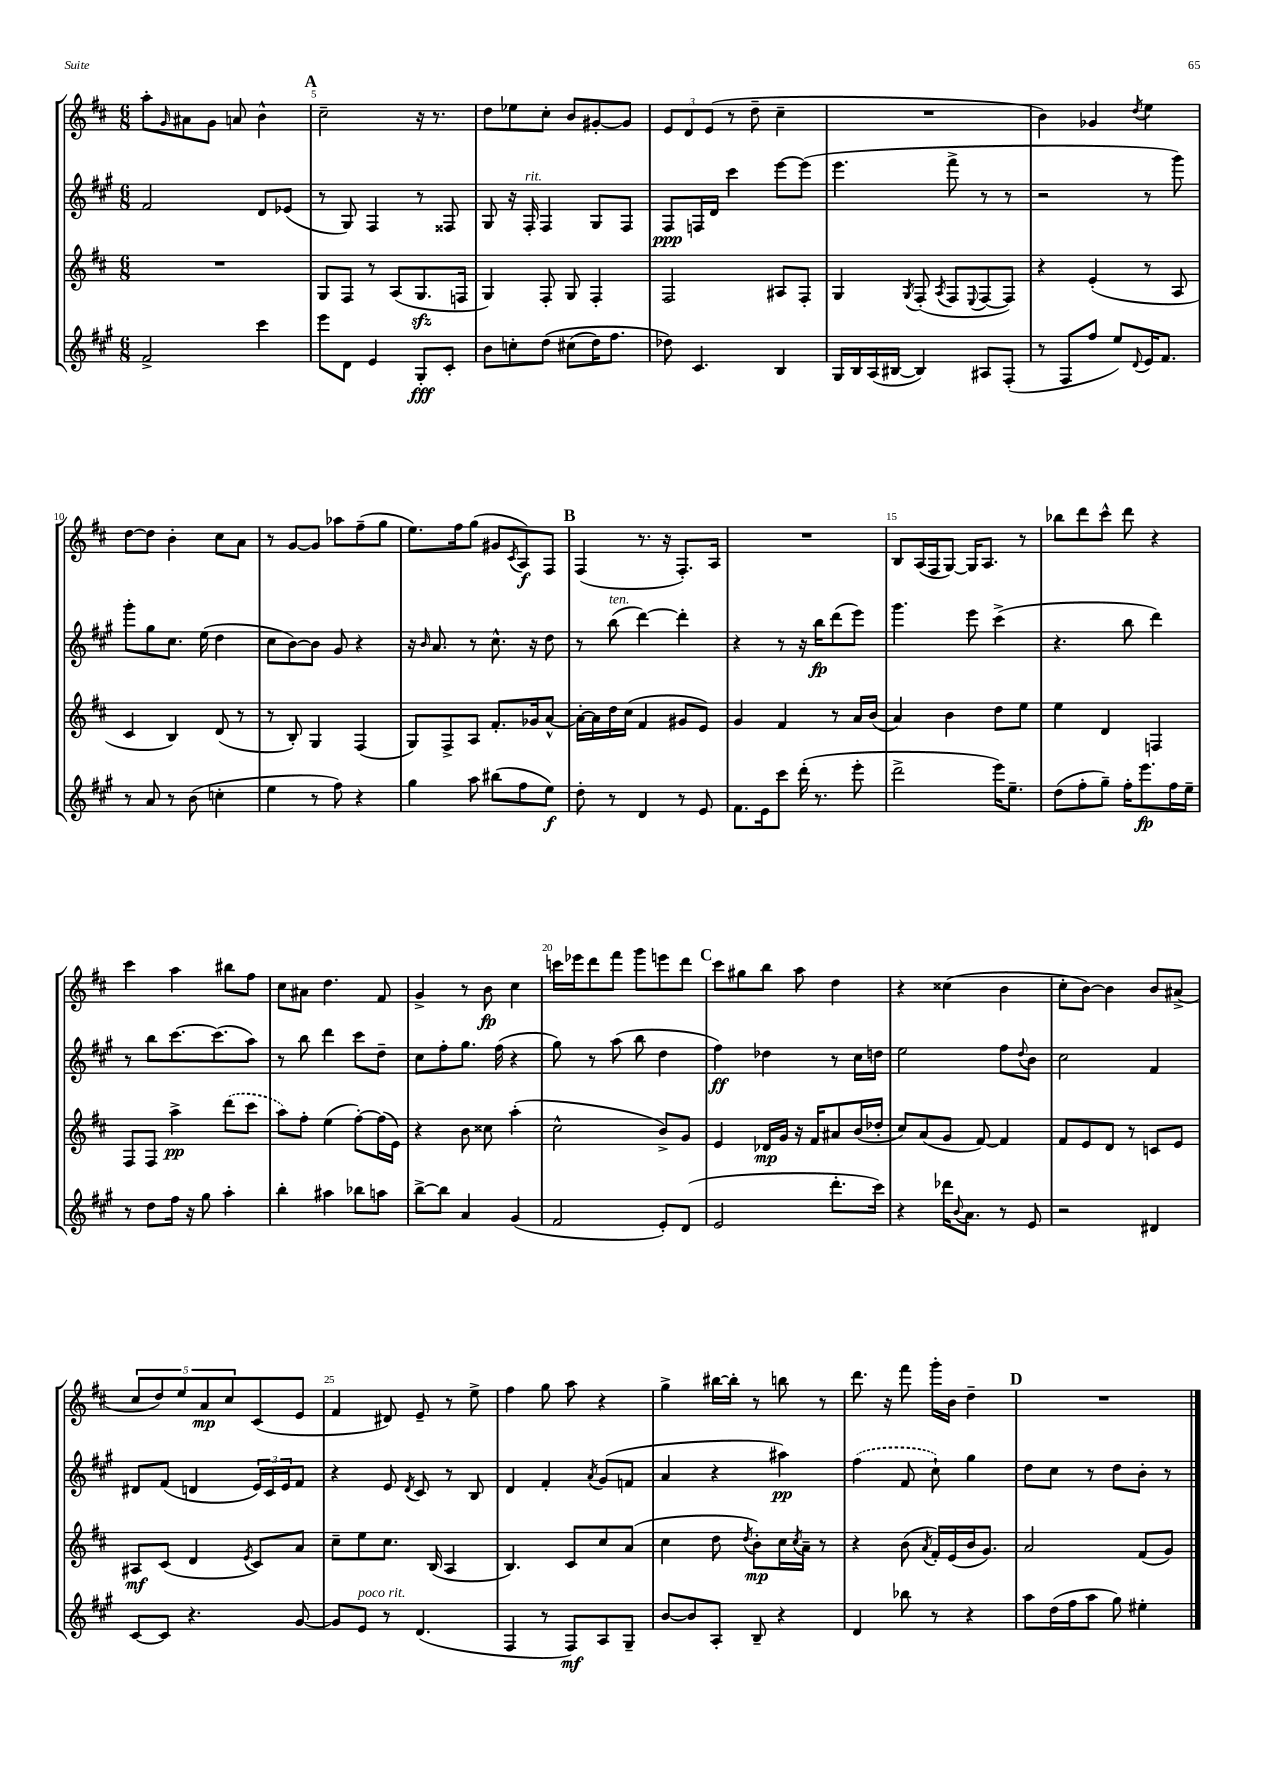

**kern	**dynam	**kern	**dynam	**kern	**dynam	**kern	**dynam
*part4	*part4	*part3	*part3	*part2	*part2	*part1	*part1
*staff4	*staff4	*staff3	*staff3	*staff2	*staff2	*staff1	*staff1
*clefG2	*	*clefG2	*	*clefG2	*	*clefG2	*
*k[f#c#g#]	*	*k[f#c#]	*	*k[f#c#g#]	*	*k[f#c#]	*
*M6/8	*	*M6/8	*	*M6/8	*	*M6/8	*
=4	=4	=4	=4	=4	=4	=4	=4
2f#^/	.	2.r	.	2f#/	.	8aa'\L	.
.	.	.	.	.	.	16qqg/	.
.	.	.	.	.	.	8a#X\	.
.	.	.	.	.	.	8g\J	.
.	.	.	.	.	.	8an/	.
4ccc#\	.	.	.	8d/L	.	4b^^\	.
.	.	.	.	(8e-X/J	.	.	.
!!LO:REH:place=s1:t=A
=5	=5	=5	=5	=5	=5	=5	=5
8eee\L	.	8G/L	.	8r	.	2cc#~\	.
8d\J	.	8F#/J	.	8G#/)	.	.	.
4e/	.	8r	.	4F#/	.	.	.
.	.	(8A/L	.	.	.	.	.
8G#'/L	fff	8.Gzz/	.	8r	.	16r	.
.	.	.	.	.	.	8.r	.
8c#'/J	.	.	.	8F##X/	.	.	.
.	.	16Fn/Jk	.	.	.	.	.
=6	=6	=6	=6	=6	=6	=6	=6
8b\L	.	4G/)	.	8G#/	.	8dd\L	.
8ccn'\	.	.	.	16r	.	8ee-X\	.
!	!	!	!	!LO:TX:a:i:t=rit.	!	!	!
.	.	.	.	16F#'/	.	.	.
(8dd\J	.	8F#'/	.	4F#/	.	8cc#'\J	.
(8cc#X\L	.	8G/	.	.	.	8b/L	.
16dd\K)	.	4F#'/	.	8G#/L	.	[8g#X'/	.
8.ff#\J	.	.	.	.	.	.	.
.	.	.	.	8F#/J	.	8g#/J]	.
=7	=7	=7	=7	=7	=7	=7	=7
8dd-X\)	.	2F#/	.	8F#/L	ppp	12e/L	.
.	.	.	.	.	.	12d/	.
4.c#/	.	.	.	16Fn/L	.	.	.
.	.	.	.	.	.	(12e/J	.
.	.	.	.	16d/JJ	.	.	.
.	.	.	.	4ccc#\	.	8r	.
.	.	.	.	.	.	8dd~\	.
4B/	.	8A#X/L	.	[8eee\L	.	4cc#~\	.
.	.	8F#'/J	.	(8eee\J]	.	.	.
=8	=8	=8	=8	=8	=8	=8	=8
16G#/LL	.	4G/	.	4.eee\	.	2.r	.
16B/	.	.	.	.	.	.	.
(16A/	.	.	.	.	.	.	.
[16B#X/JJ	.	.	.	.	.	.	.
.	.	8qG/	.	.	.	.	.
4B#/])	.	(8F#'/	.	.	.	.	.
.	.	8qA/	.	.	.	.	.
.	.	8F#/L	.	8fff#^\	.	.	.
.	.	8qqE/	.	.	.	.	.
8A#X/L	.	[8F#/	.	8r	.	.	.
(8F#'/J	.	8F#/J])	.	8r	.	.	.
=9	=9	=9	=9	=9	=9	=9	=9
8r	.	4r	.	2r	.	4b\)	.
8F#/L	.	.	.	.	.	.	.
8ff#/J	.	(4e'/	.	.	.	4g-X/	.
8ee/L)	.	.	.	.	.	.	.
8qqd/	.	.	.	.	.	8qdd/	.
16e/K	.	8r	.	8r	.	4ee\	.
8.f#/J	.	.	.	.	.	.	.
.	.	8A/	.	8ggg#\)	.	.	.
!!LO:LB:g=z
=10	=10	=10	=10	=10	=10	=10	=10
8r	.	4c#/	.	8ggg#'\L	.	[8dd\L	.
8a/	.	.	.	8gg#\	.	8dd\J]	.
8r	.	4B/)	.	8.cc#\J	.	4b'\	.
(8b\	.	.	.	.	.	.	.
.	.	.	.	(16ee\	.	.	.
4ccn'\	.	(8d/	.	4dd\	.	8cc#\L	.
.	.	8r	.	.	.	8a\J	.
=11	=11	=11	=11	=11	=11	=11	=11
4ee\	.	8r	.	8cc#\L	.	8r	.
.	.	8B'/)	.	[8b\)	.	[8g/L	.
8r	.	4G/	.	8b\J]	.	8g/J]	.
8ff#\)	.	.	.	8g#/	.	8aa-X\L	.
4r	.	(4F#/	.	4r	.	(8ff#~\	.
.	.	.	.	.	.	8gg\J	.
=12	=12	=12	=12	=12	=12	=12	=12
4gg#\	.	8G/L)	.	16r	.	8.ee\L)	.
.	.	.	.	16qqb/	.	.	.
.	.	.	.	8.a/	.	.	.
.	.	8F#^/	.	.	.	.	.
.	.	.	.	.	.	16ff#\k	.
8aa\	.	8A/J	.	8r	.	(8gg\J	.
(8bb#X\L	.	8.f#'/L	.	8.cc#^^\	.	8g#X/L	.
.	.	.	.	.	.	8qc#/	.
8ff#\	.	.	.	.	.	8A/)	f
.	.	16g-X/k	.	16r	.	.	.
8ee\J)	f	[8a^^/J	.	8dd\	.	8F#/J	.
!!LO:REH:place=s1:t=B
=13	=13	=13	=13	=13	=13	=13	=13
8dd'\	.	16a'\LL_	.	8r	.	(4F#/	.
.	.	16a\]	.	.	.	.	.
!	!	!	!	!LO:TX:a:i:t=ten.	!	!	!
8r	.	16dd\	.	(8bb\	.	.	.
.	.	(16cc#\JJ	.	.	.	.	.
4d/	.	4f#/	.	[4ddd\)	.	8.r	.
.	.	.	.	.	.	16r	.
8r	.	8g#X/L	.	4ddd'\]	.	8.F#'/L)	.
8e/	.	8e/J)	.	.	.	.	.
.	.	.	.	.	.	16A/Jk	.
=14	=14	=14	=14	=14	=14	=14	=14
8.f#\L	.	4g/	.	4r	.	2.r	.
16e\k	.	.	.	.	.	.	.
8ccc#\J	.	4f#/	.	8r	.	.	.
(16ddd'\	.	.	.	16r	.	.	.
8.r	.	.	.	16bb\KL	fp	.	.
.	.	8r	.	(8ddd\	.	.	.
8eee'\	.	16a/LL	.	8eee\J)	.	.	.
.	.	(16b/JJ	.	.	.	.	.
=15	=15	=15	=15	=15	=15	=15	=15
2ddd^\	.	4a/)	.	4.ggg#\	.	8B/L	.
.	.	.	.	.	.	(16A/L	.
.	.	.	.	.	.	16F#/J	.
.	.	4b\	.	.	.	[8G/J)	.
.	.	.	.	8eee\	.	16G/KL]	.
.	.	.	.	.	.	8.A/J	.
16eee\KL)	.	8dd\L	.	(4ccc#^\	.	.	.
8.ee~\J	.	.	.	.	.	.	.
.	.	8ee\J	.	.	.	8r	.
=16	=16	=16	=16	=16	=16	=16	=16
(8dd\L	.	4ee\	.	4.r	.	8bb-X\L	.
8ff#'\	.	.	.	.	.	8ddd\	.
8gg#~\J)	.	4d/	.	.	.	8ccc#^^\J	.
16ff#'\KL	.	.	.	8bb\	.	8ddd\	.
8.eee\	fp	.	.	.	.	.	.
.	.	4Fn/	.	4ddd\)	.	4r	.
16ff#\L	.	.	.	.	.	.	.
16ee~\JJ	.	.	.	.	.	.	.
!!LO:LB:g=z
=17	=17	=17	=17	=17	=17	=17	=17
8r	.	8F#/L	.	8r	.	4ccc#\	.
8dd\L	.	8F#/J	.	8bb\L	.	.	.
16ff#\Jk	.	4aa^\	pp	[8.ccc#\	.	4aa\	.
16r	.	.	.	.	.	.	.
8gg#\	.	.	.	.	.	.	.
.	.	.	.	(8.ccc#\]	.	.	.
4aa'\	.	(8ddd\L	.	.	.	8bb#X\L	.
.	.	8ccc#\J	.	8aa\J)	.	8ff#\J	.
=18	=18	=18	=18	=18	=18	=18	=18
4bb'\	.	8aa\L)	.	8r	.	8cc#\L	.
.	.	8ff#'\J	.	8bb\	.	8a#X\J	.
4aa#X\	.	(4ee\	.	4ddd\	.	4.dd\	.
8bb-X\L	.	[8ff#'\L)	.	8ccc#\L	.	.	.
8aan\J	.	(16ff#\L]	.	8dd~\J	.	8f#/	.
.	.	16e\JJ)	.	.	.	.	.
=19	=19	=19	=19	=19	=19	=19	=19
[8bb^\L	.	4r	.	8cc#\L	.	4g^/	.
8bb\J]	.	.	.	8ff#'\	.	.	.
4a/	.	8b\	.	8.gg#\J	.	8r	.
.	.	8cc##X\	.	.	.	8b\	fp
.	.	.	.	(16ff#\	.	.	.
(4g#/	.	(4aa'\	.	4r	.	4cc#\	.
=20	=20	=20	=20	=20	=20	=20	=20
2f#/	.	2cc#^^\	.	8gg#\)	.	16cccn\LL	.
.	.	.	.	.	.	16eee-X\J	.
.	.	.	.	8r	.	8ddd\	.
.	.	.	.	(8aa\	.	8fff#\J	.
.	.	.	.	8bb\	.	8ggg\L	.
8e'/L)	.	8b^/L)	.	4dd\	.	8eeen\	.
(8d/J	.	8g/J	.	.	.	8ddd\J	.
!!LO:REH:place=s1:t=C
=21	=21	=21	=21	=21	=21	=21	=21
2e/	.	4e/	.	4ff#\)	ff	8ccc#\L	.
.	.	.	.	.	.	8gg#X\	.
.	.	16d-X/LL	mp	4dd-X\	.	8bb\J	.
.	.	16g/JJ	.	.	.	.	.
.	.	16r	.	.	.	8aa\	.
.	.	16f#/KL	.	.	.	.	.
8.ddd'\L	.	8a#X/	.	8r	.	4dd\	.
.	.	(16b/L	.	16cc#\LL	.	.	.
16ccc#\Jk)	.	16dd-X'/JJ	.	16ddn\JJ	.	.	.
=22	=22	=22	=22	=22	=22	=22	=22
4r	.	8cc#/L)	.	2ee\	.	4r	.
.	.	(8a/	.	.	.	.	.
16ddd-X\KL	.	8g/J	.	.	.	(4cc##X\	.
8qqb/	.	.	.	.	.	.	.
8.a\J	.	.	.	.	.	.	.
.	.	[8f#/)	.	.	.	.	.
8r	.	4f#/]	.	8ff#\L	.	4b\	.
.	.	.	.	8qqdd/	.	.	.
8e/	.	.	.	8b\J	.	.	.
=23	=23	=23	=23	=23	=23	=23	=23
2r	.	8f#/L	.	2cc#\	.	8cc#'\L	.
.	.	8e/	.	.	.	[8b\J)	.
.	.	8d/J	.	.	.	4b\]	.
.	.	8r	.	.	.	.	.
4d#X/	.	8cn/L	.	4f#/	.	8b/L	.
.	.	8e/J	.	.	.	(8a#X^/J	.
!!LO:LB:g=z
=24	=24	=24	=24	=24	=24	=24	=24
[8c#/L	.	8A#X/L	mf	8d#X/L	.	10cc#/L	.
.	.	.	.	.	.	10dd/)	.
8c#/J]	.	(8c#/J	.	(8f#/J	.	.	.
.	.	.	.	.	.	10ee/	.
4.r	.	4d/	.	4dn/	.	.	.
.	.	.	.	.	.	10a/	mp
.	.	.	.	.	.	10cc#/	.
.	.	8qe/	.	.	.	.	.
.	.	8c#/L)	.	24e/LL)	.	(8c#/	.
.	.	.	.	24c#/	.	.	.
.	.	.	.	24e/J	.	.	.
[8g#/	.	8a/J	.	8f#/J	.	8e/J	.
=25	=25	=25	=25	=25	=25	=25	=25
8g#/L]	.	8cc#~\L	.	4r	.	4f#/	.
!LO:TX:a:i:t=poco rit.	!	!	!	!	!	!	!
8e/J	.	8ee\	.	.	.	.	.
8r	.	8.cc#\J	.	8e/	.	8d#X/)	.
.	.	.	.	8qd/	.	.	.
(4.d/	.	.	.	8c#/	.	8e~/	.
.	.	(16B/	.	.	.	.	.
.	.	4A/	.	8r	.	8r	.
.	.	.	.	8B/	.	8ee^\	.
=26	=26	=26	=26	=26	=26	=26	=26
4F#/	.	4.B/)	.	4d/	.	4ff#\	.
8r	.	.	.	4f#'/	.	8gg\	.
8F#/L)	mf	8c#/L	.	.	.	8aa\	.
.	.	.	.	8qa/	.	.	.
8A/	.	8cc#/	.	(8g#/L	.	4r	.
8G#~/J	.	(8a/J	.	8fn/J	.	.	.
=27	=27	=27	=27	=27	=27	=27	=27
[8b/L	.	4cc#\	.	4a/	.	4gg^\	.
8b/]	.	.	.	.	.	.	.
8A'/J	.	8dd\	.	4r	.	[16bb#X\LL	.
.	.	.	.	.	.	16bb#'\JJ]	.
.	.	8qdd/	.	.	.	.	.
8B~/	.	8b'\L)	mp	.	.	8r	.
4r	.	16cc#\L	.	4aa#X\)	pp	8bbn\	.
.	.	8qcc#/	.	.	.	.	.
.	.	16a~\JJ	.	.	.	.	.
.	.	8r	.	.	.	8r	.
=28	=28	=28	=28	=28	=28	=28	=28
4d/	.	4r	.	(4ff#\	.	8.ddd\	.
.	.	.	.	.	.	16r	.
8bb-X\	.	(8b\	.	8f#/	.	8fff#\	.
.	.	8qa/	.	.	.	.	.
8r	.	16f#'/LL)	.	8cc#`\)	.	16ggg'\LL	.
.	.	(16e/	.	.	.	16b\JJ	.
4r	.	16b/J	.	4gg#\	.	4dd~\	.
.	.	8.g/J)	.	.	.	.	.
!!LO:REH:place=s1:t=D
=29	=29	=29	=29	=29	=29	=29	=29
8aa\L	.	2a/	.	8dd\L	.	2.r	.
(16dd\L	.	.	.	8cc#\J	.	.	.
16ff#\J	.	.	.	.	.	.	.
8aa\J	.	.	.	8r	.	.	.
8gg#\)	.	.	.	8dd\L	.	.	.
4ee#X'\	.	(8f#/L	.	8b'\J	.	.	.
.	.	8g/J)	.	8r	.	.	.
==	==	==	==	==	==	==	==
*-	*-	*-	*-	*-	*-	*-	*-
